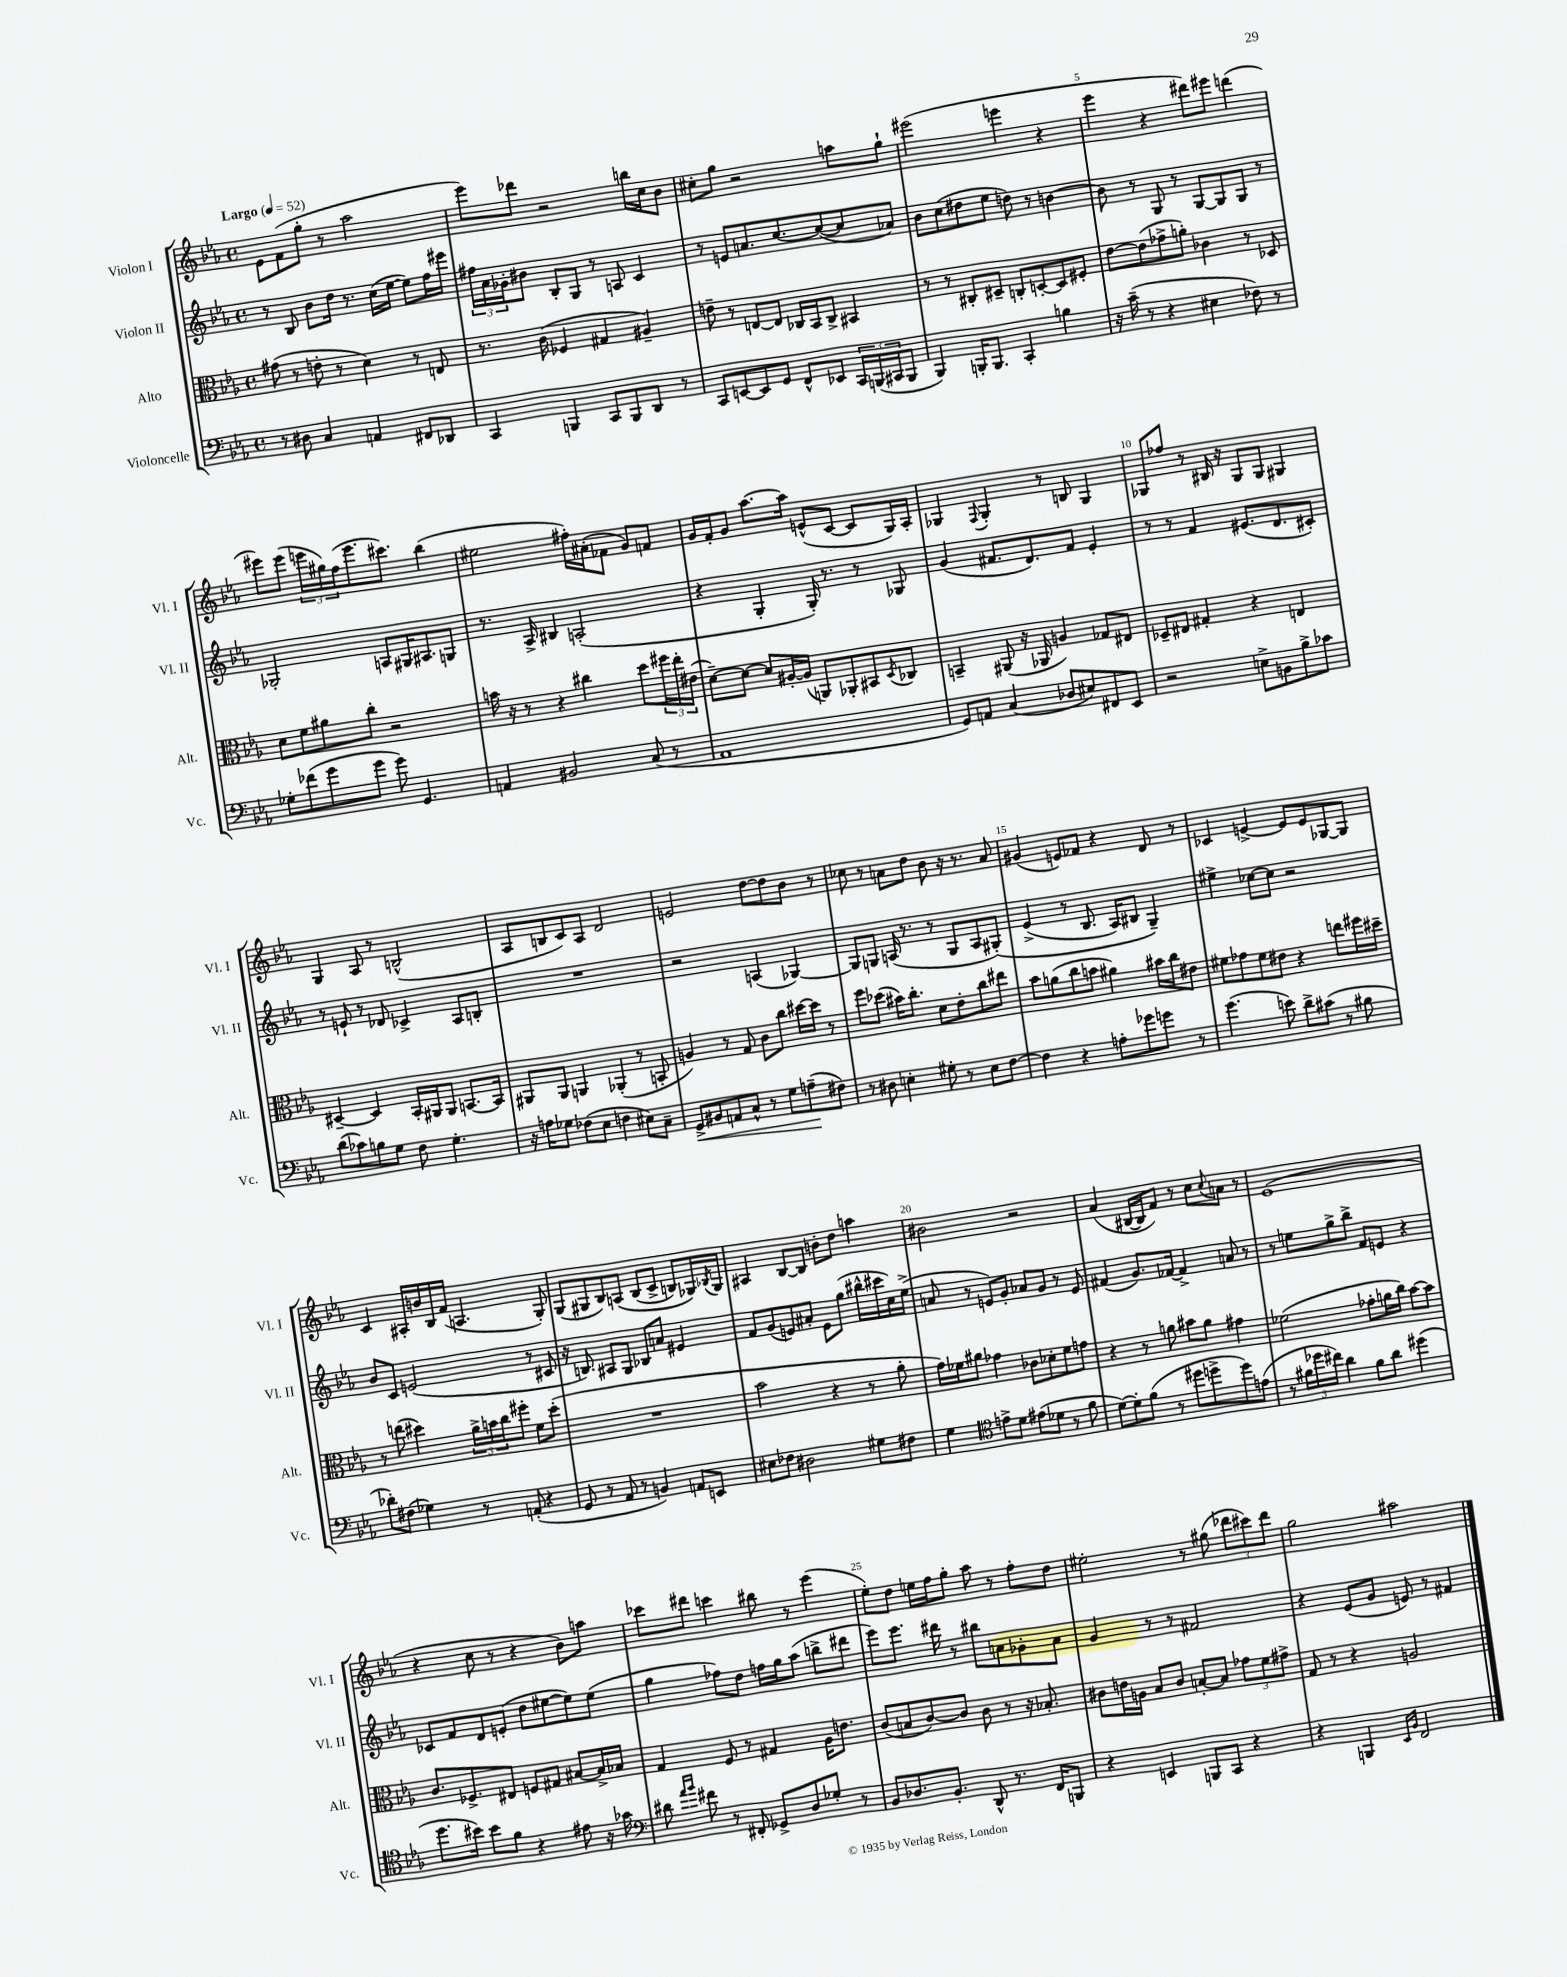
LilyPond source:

<<
\new StaffGroup <<
\new Staff = "s0" \with { instrumentName = "Violon I" shortInstrumentName = "Vl. I" } {
    \clef treble \key ees \major \defaultTimeSignature \time 4/4 \tempo "Largo" 4 = 52
    ees'8 f'8( g''8-. r8 aes''2 |
    ees'''8) des'''8 r2 b''16 c''16 bes'8 |
    cis''8-. g''8 r2 a''8 g''8-! |
    eis'''2( e'''4 r4 |
    ees'''4 r4 dis'''8) eis'''8 d'''4( |
    eis'''8) eis'''8( \tuplet 3/2 { e'''16 gis''16) f''16( } e'''8. cis'''8.) bes''4( |
    eis''2 fis''16-.) ais'16-.( fes'8 g'8) f'8 |
    g'16 f'16-. g'8 aes''8.~ aes''16 e'8-^( c'8~ c'8 g16) aes16-. |
    ges4 \appoggiatura { f8 } ges4-. r8 b8 ges4 |
    ges8 fes''8 r8 bis16 r16 ges8 ges8 gis4 |
    g4 aes8 r8 b2-^( |
    aes8 b8 c'8) aes8 d'2 |
    e'2 d''8~ d''8 bes'8 r8 |
    ces''8 r8 a'8 d''8 bes'8 r16 r8. a'8 |
    gis'4( e'8) fes'8 r4 d'8 r8 |
    ces'4 e'4~-> e'8 e'8 ges8~ ges8 |
    c'4 ais16-. b'16 bes16 f'16( a4. g8-.) |
    g8( gis8 bes8) a8\( bes8( c'8-> b8) ges16\) \acciaccatura { bes8 } ges16 |
    ais4 bes8~ bes8 b'8-. d''8 a''4 |
    bis'2 r2 |
    aes'4( bis16~ bis16 f'8) r8 c''8 \appoggiatura { c''8 } a'8 r8 |
    ees'1( |
    r4 c''8 r8 r4 bes'8) a''8 |
    ces'''8 dis'''8 c'''4 bis''8 r8 ees'''4( |
    ees''8-.) d''8 e''16 f''16 g''8-. aes''8 r8 f''8-. d''8 |
    eis''2-. r8 gis''8( \tuplet 3/2 { des'''8 cis'''8) des'''8 } |
    g''2 ais''2 \bar "|." |
}
\new Staff = "s1" \with { instrumentName = "Violon II" shortInstrumentName = "Vl. II" } {
    \clef treble \key ees \major \defaultTimeSignature \time 4/4
    r8 bes8 bes'8 d''16 r8. c''16( ees''16~ ees''8) f''16 eis'''16 |
    \tuplet 3/2 { fis''16 aes'16 ges'16-. } bis'8 bes8-. g8 r8 a8 c'4 |
    r8 e'8 a'8. c''8.~ c''8~( c''8 aes'8) |
    bes'8 c''8( dis''8 ees''8 d''8) r8 b'4~ |
    b'8 r8 g8 r8 g8~ g8 g8 r8 |
    ges2-. a8 gis16 ais8. g8 |
    r8. aes16-> bis4 a2-.( |
    r4 g4-. g16-.) r8. r8 ges8 |
    g'4( fis'8. d'8.) fis'8 ees'4-. |
    r8 r8 f'4 eis'8.( d'8. cis'8-.) |
    r8 e'8-! r8 des'8 ces'4-> aes8 b8-. |
    R1 |
    r2 a4( ges4~) |
    ges8 g8 a16( r8. r8 g8 a8 gis8-.)\( |
    ees'4->( r8 bes8. aes16) bis8 g4--\) |
    eis''4-> ces''8~ ces''8 r2 |
    bes'8 c'8 e'2( r8 cis'8 |
    r16 b8.) ais8 g8 bes8 a'8 eis'4 |
    f'8 g'8( e'8) ais'8-. e'8 g''8( bis''16-^ cis'''16 c''16) ees''16->( |
    a'8 r8 e'8) g'8-. aes'8 g'8 r8 e'8 |
    fis'4( g'8.) fes'16~ fes'4-> a'8 r8 |
    r8 e''8 g''8-> bes''8-> f'8 e'8 r4 |
    ces'8 f'8 d'8 e'8-.( d''8 eis''8~ eis''8) eis''8( |
    g''4 fes''8) d''8 f''16 g''16 aes''8( b''8-> dis'''8 |
    ees'''8) ees'''8. dis'''16 r8 bis''8 a'8 ges'8-. a'8 |
    g'4 r8 r8 fis'2 |
    r4 ees'8( g'8 e'8) r8 fis'4 \bar "|." |
}
\new Staff = "s2" \with { instrumentName = "Alto" shortInstrumentName = "Alt." } {
    \clef alto \key ees \major \defaultTimeSignature \time 4/4
    gis'8( r8 e'8-. r8 d'4) r8 e8 |
    r8. c'16( fes4 gis4 ais4--) |
    e'8-- r8 e8~ e8 ces16 bes,16 ces8-> bis,4 |
    r8 r8 cis8-. dis8-- c8-. d8~-. d8 fis8-. |
    ees'8~ ees'8( ges'8-> a'8-.) ces'4 r8 des8 |
    d'8 f'8 ais'8 c''8-. r2 |
    b'16 r16 r8 r4 cis''4 d''8 \tuplet 3/2 { fis''16 ees''16-. eis'16( } |
    d'8~--) d'8~ d'8 ais16~-. ais16( a,8) aes,8-. bis,8 \acciaccatura { d8 } ces8 |
    b,4-- ais,8( r16 aes,16 a4) ges8 eis8 |
    des8-- eis8 gis4-. r4 e4 |
    dis4~-- dis4 bes,16-. ais,16 ais,8 b,8.~ b,16 |
    ais,8 ais,8 a,4 aes,4-.( r8 b,8-. |
    a4) r8 g8 c'8 c''8 dis''16~ dis''16 r8 |
    f''8 des''8( bis'16) c''8.-. d'8 ees'8-. c''8 eis''8 |
    bes'8 a'8( c''8 b'8 ais'4) bis'16 c''16 eis'8 |
    fis'8 ges'8 fis'8 eis'8 r4 e''8 fis''16 dis''16-- |
    r8 e''8( dis''4) \tuplet 3/2 { aes'16-> b'16 c''16 } fis''8-. f'8 dis''8-.( |
    R1 |
    bes'2 r4 r8 aes'8-. |
    g'16) fes'16 ais'8 ges'4 ces'8 des'8-. fes'8 g'8 |
    r4 r8 a'8 bis'8 a'8 gis'4 |
    fes'2( ges'8-. a'16 c''16) bes'8~ bes'8 |
    c'8. fes8.-> eis8 f8 gis8 bis8~ bis16-> bes16 |
    g4 f8 r8 gis4 aes16 e'8. |
    c'8( b8 c'8~) c'8 c'8 r8 r16 bes8.-. |
    cis'8 e'16 a16 bes8 cis'8 b8~-. b8 \tuplet 3/2 { ges'8 f'8 gis'8-> } |
    g8 r8 r4 a2 \bar "|." |
}
\new Staff = "s3" \with { instrumentName = "Violoncelle" shortInstrumentName = "Vc." } {
    \clef bass \key ees \major \defaultTimeSignature \time 4/4
    r8 dis8 c4 a,4 fis,8 des,8 |
    c,4 b,,4 c,8 b,,8 d,8 r8 |
    c,8 e,8~ e,8 g,8 f,8-^ ees,8 \tuplet 3/2 { c,16 b,,16( cis,16 } b,,8 |
    bes,,4) b,,16-. b,,8. c,4-. b4 |
    r16 c'16--( r8 r4 eis4 fes8) r8 |
    ges8-. fes'8( g'8 g'8 g'8) g,4. |
    a,4 bis,2 c8( r8 |
    aes,1 |
    g,8) a,8 c4( des8 eis8) fis,8 ees,8 |
    r2 e8-> b,8 bes8-> ces'8 |
    d'8( ces'8) b8 g8 f8 g4.-. |
    r16 a16 ges8 fes8( ees8 f4 eis8) c8-- |
    g,8->\< bis,8 a,8 c8-^ r8 g8 a8--\!( fis8) |
    r8 dis8 e4-. gis8-. r8 e8 f8~ |
    f4 r4 a8-. ges'8 g'8 r8 |
    g'4.( e'8) d'8-> cis'8( r8 bis8 |
    des'8-.) fis8( ges4) r8 a,8-.( r4 |
    g,8 r8 aes,8 r8 b,4) a,8 e,8 |
    eis8 fes8 dis2 gis8 fis8 |
    g4 \clef tenor e'8-> d'8 eis'8( des'8 r8 f'8 |
    d'8~) d'8-. f'8( r8 dis''8 d''8-> d''8) e'8( |
    r8 \tuplet 3/2 { fis'16 des''16 cis''16) } aes'4 fis'8 aes'8 dis''4( |
    d''8. bis'16) bis'8 f'8 r4 eis'8 r16 ges'16 |
    \clef bass dis'8 \grace { aes'16 bes'16 } fis'8 r8 fis,8-. ges,8-> d8 ges8-. r8 |
    bes,8 des8. bes,8.-. d,8-^ r8. f,16 b,,8 |
    r4 e,4 b,,8 c,8 r4 |
    r4 b,,4 \grace { ees,16 bes,16 } f,2 \bar "|." |
}
>>
>>
\layout { \context { \Score \override BarNumber.break-visibility = ##(#f #t #t) barNumberVisibility = #(every-nth-bar-number-visible 5) } }
